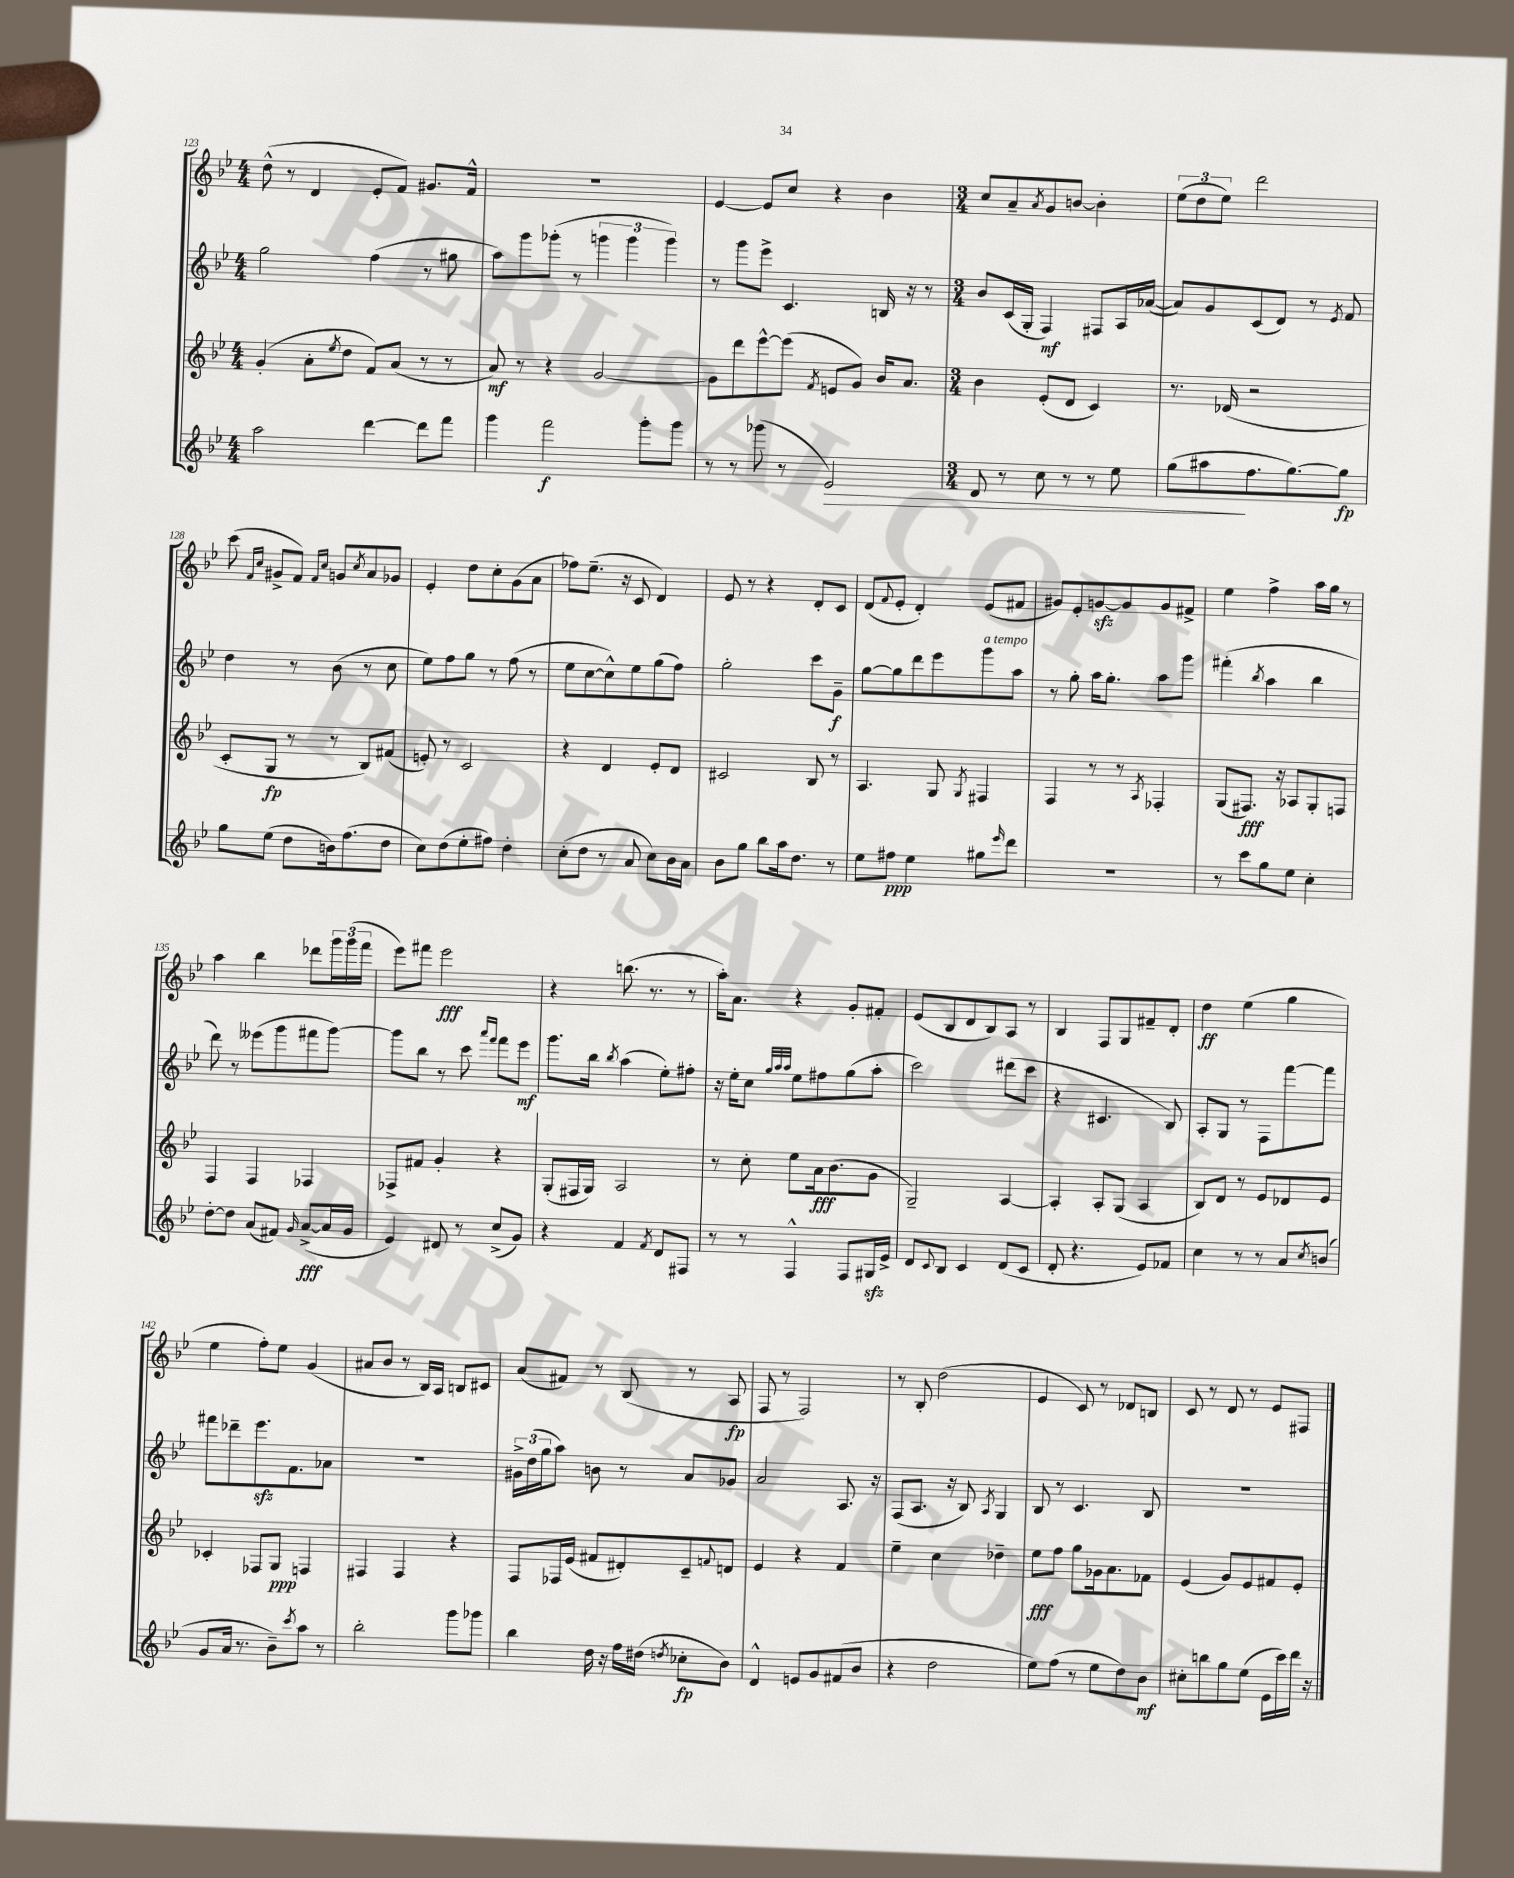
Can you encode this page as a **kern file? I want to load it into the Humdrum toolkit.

**kern	**kern	**kern	**kern
*staff4	*staff3	*staff2	*staff1
*clefG2	*clefG2	*clefG2	*clefG2
*k[b-e-]	*k[b-e-]	*k[b-e-]	*k[b-e-]
*M4/4	*M4/4	*M4/4	*M4/4
2aa	(4g'	2gg	(8dd^^
.	.	.	8r
.	8a'	.	4d
.	8qee-	.	.
.	8dd	.	.
[4ddd	8f)	(4ff	8e-'
.	(8a	.	8f)
8ddd]	8r	8r	8.g#
8fff	8r	8gg#	.
.	.	.	16f^^
=	=	=	=
4ggg	8a)	8aa)	1r
.	8r	8ggg	.
2fff	4r	(8ggg-'	.
.	.	8r	.
.	[2g	6ggg	.
.	.	6ggg	.
8ggg'	.	.	.
.	.	6ggg)	.
8ggg	.	.	.
=	=	=	=
8r	8g]	8r	[4e-
8r	8ddd	8ggg	.
(8ggg-	[8eee-^^	8eee-^	8e-]
8r	(8eee-]	4.c	8cc
.	8qf	.	.
2e-)	8e	.	4r
.	8g)	.	.
.	16b-	16B	4b-
.	8.a	16r	.
.	.	8r	.
=	=	=	=
*M3/4	*M3/4	*M3/4	*M3/4
8d	4b-	8b-	8cc
8r	.	(16c	8a~
.	.	16G'	.
.	.	.	8qa
8cc	(8e-'	4F)	8g
8r	8d	.	[8b
8r	4c)	8F#	4b']
8ee-	.	16A	.
.	.	([16a-	.
=	=	=	=
(8gg	8.r	8a-])	(12ee-
.	.	.	12dd
8aa#	.	8g	.
.	.	.	12ee-)
.	(16d-	.	.
8.ff	2r	(8c	2ddd
.	.	8d)	.
[8.gg)	.	.	.
.	.	8r	.
.	.	8qe-	.
8gg]	.	8f	.
=	=	=	=
8gg	8c'	4dd	(8ccc
.	.	.	16qqf
.	.	.	16qqcc
(8ee-	8G	.	8g#^
8dd	8r	8r	8f)
.	.	.	16qqf
.	.	.	16qqcc
16b)	8r	(8b-	8g
(8.ff	.	.	.
.	.	.	8qcc
.	8B-)	8r	8a
8dd	(8f#	8cc	8g-
=	=	=	=
8cc)	8e')	8ee-)	4e-'
(8dd	8r	8ff	.
8ee-'	2c	8gg	8dd
8ff#)	.	8r	8cc'
4dd'	.	(8ff	(8g
.	.	8r	8a
=	=	=	=
(8cc'	4r	8ee-	8ff-)
8dd	.	[8cc	(8.ee-~
8r	4d	8cc^^])	.
.	.	.	16r
8a	.	8ee-	8c
8cc)	8e-'	(8gg	4d)
16b-	8d	8ff)	.
16a	.	.	.
=	=	=	=
8b-	2c#	2gg'	8e-
8gg	.	.	8r
8bb-	.	.	4r
16aa	.	.	.
8.dd	.	.	.
.	8B-	8ccc	8d'
8r	8r	8g~	8c
=	=	=	=
8ee-	4.A	[8gg	(8d
.	.	.	8qqf
8ff#	.	8gg]	8e-'
4ee-	.	8ddd	4d')
.	8G	8eee-	.
.	8qG	.	.
8gg#	4F#	8ggg	(8e-
16qqeee-	.	.	.
8ddd	.	8aa	8f#
=	=	=	=
2.r	4F	8r	8g#)
.	.	8gg'	8e-'
.	8r	16aa	[8g
.	.	8.gg'	.
.	8r	.	8g]
.	8qA	.	.
.	4F-'	8aa	8g
.	.	8ggg	8f#^
=	=	=	=
8r	(8G	(4fff#'	4ee-
8ccc	8.F#)	.	.
.	.	8qbb-	.
8gg	.	4aa	4ff^
.	16r	.	.
8ee-	8A-	.	.
4cc'	8G'	4bb-	16aa
.	.	.	16gg
.	8F	.	8r
=	=	=	=
[8dd'	4F	8ddd)	4aa
8dd]	.	8r	.
(8a	4F	(8eee--	4bb-
8f#)	.	8ggg	.
16qqg	.	.	.
([8a^	4F-	8fff#	8ddd-
16a]	.	[8ggg)	24ggg
.	.	.	(24ggg
16g	.	.	.
.	.	.	24fff
=	=	=	=
4e-)	8F-^	8ggg]	8eee-)
.	8f#	8bb-	8fff#
8d#	4g'	8r	2eee-
8r	.	8ccc	.
.	.	16qqaaa	.
.	.	16qqfff	.
(8cc^	4r	8fff	.
8g)	.	8eee-	.
=	=	=	=
4r	(8G'	8.ggg	4r
.	16F#	.	.
.	16G)	16bb-	.
.	.	8qbb-	.
4f	2A	(4aa	(8.bb
.	.	.	8.r
8qf	.	.	.
8d	.	8ee-')	.
8F#	.	8ff#'	8r
=	=	=	=
8r	8r	16r	16aa')
.	.	16ee-'	8.a
8r	8cc'	8cc	.
.	.	32qqgg	.
.	.	32qqaa	.
.	.	32qqaa	.
4F^^	8ee-	8ee-	4r
.	16a	8ff#	.
.	(8.b-	.	.
8F	.	(8gg	8g'
16G#	8g	8aa'	8f#'
16e-^	.	.	.
=	=	=	=
8d	2G~)	2ccc)	(8e-
8qqc	.	.	.
8B-	.	.	8B-
4c	.	.	8d
.	.	.	8B-)
(8d	[4A	(8ddd#	8A
8c	.	8ccc	8r
=	=	=	=
8d'	4A']	4r	4B-
4.r	.	.	.
.	8A'	4.c#	8F
.	(8G	.	8G
8e-)	4A	.	8f#~
8f-	.	8B-)	8d'
=	=	=	=
4cc	8B-)	8A'	4dd
.	8d	8G	.
8r	8r	8r	(4ee-
8r	8e-	8F	.
8a	8d-	[8fff	4gg
8qcc	.	.	.
(8b	8e-	8fff]	.
=	=	=	=
8g	4c-'	8fff#	4ee-
16a	.	8ddd-~	.
8.r	.	.	.
.	8F-	8.eee-	8ff')
8b-~)	8G	.	8ee-
.	.	8.f	.
8qccc	.	.	.
8aa	4F	.	(4g
8r	.	8a-	.
=	=	=	=
2bb-'	4F#	2.r	8a#
.	.	.	8b-
.	4F#	.	8r
.	.	.	16B-)
.	.	.	16A
8ggg	4r	.	8B
8ggg-	.	.	8c#
=	=	=	=
4bb-	8F	24g#^	(8a
.	.	(24dd	.
.	.	24gg	.
.	16F-	8aa)	8f#)
.	(16e-	.	.
16dd	8f#	8b	8r
16r	.	.	.
16ff	8d#')	8r	(8B-
(16dd#	.	.	.
8qdd	.	.	.
8cc-'	8c~	8a	8r
.	8qqf	.	.
8b-)	8d	8g-	8A
=	=	=	=
4d^^	4e-	2a	8F
.	.	.	8r
8e	4r	.	2F)
8g	.	.	.
(8f#	4f	8.A	.
8b-	.	.	.
.	.	16r	.
=	=	=	=
4r	4ee-~	(8F	8r
.	.	8.A	8B-'
2dd	4cc	.	(2dd
.	.	16r	.
.	.	8B-)	.
.	.	8qA	.
.	4dd-~	4G	.
=	=	=	=
8ee-)	8ee-	8B-	4e-
(8ff	8ff	8r	.
8r	8gg	4.c	8c)
8ee-	16g-	.	8r
.	8.a	.	.
8dd)	.	.	8d-
8b-	8f-	8B-	8B
=	=	=	=
8cc#'	(4e-	2.r	8c
8bb	.	.	8r
8gg	8g)	.	8d
(8ee-	8e-	.	8r
16e-	8f#	.	8e-
16ccc)	.	.	.
16ddd	8e-'	.	8F#
16r	.	.	.
==	==	==	==
*-	*-	*-	*-
